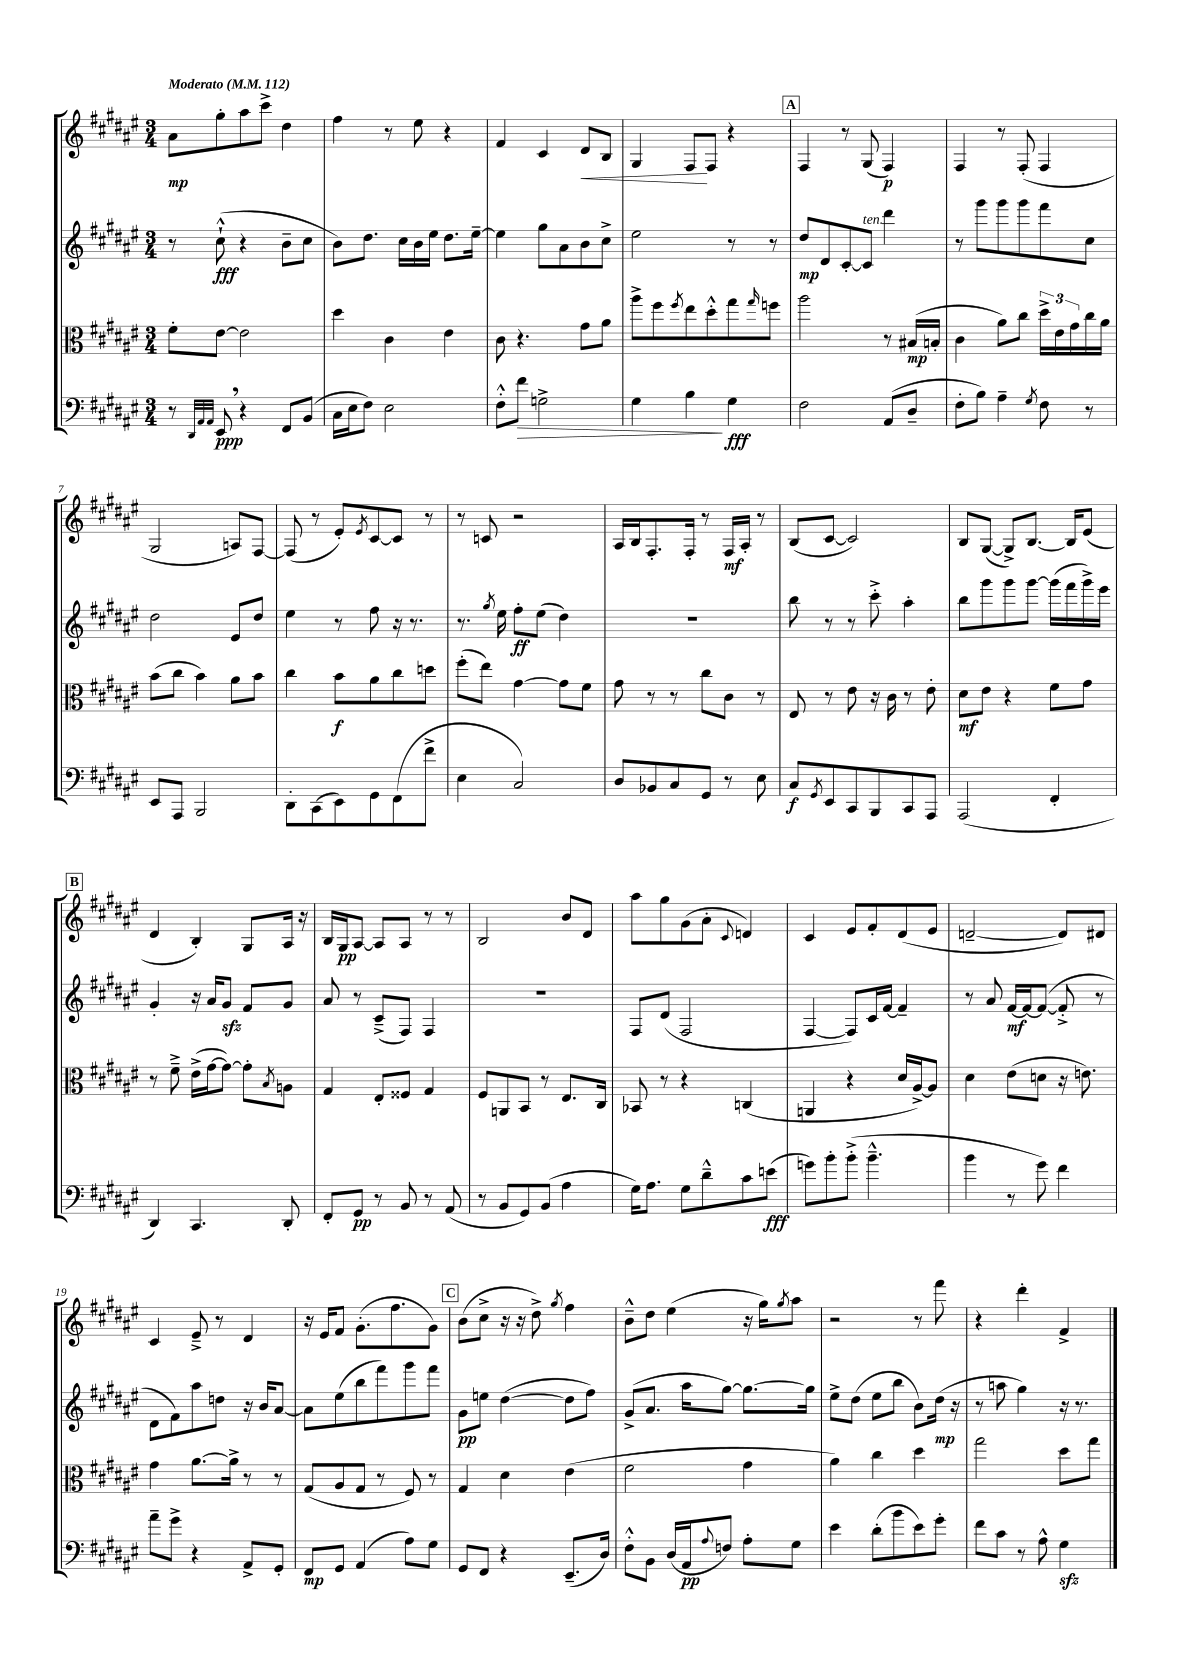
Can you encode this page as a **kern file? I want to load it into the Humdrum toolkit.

**kern	**kern	**kern	**kern
*staff4	*staff3	*staff2	*staff1
*clefF4	*clefC3	*clefG2	*clefG2
*k[f#c#g#d#a#e#]	*k[f#c#g#d#a#e#]	*k[f#c#g#d#a#e#]	*k[f#c#g#d#a#e#]
*M3/4	*M3/4	*M3/4	*M3/4
*MM112	*MM112	*MM112	*MM112
8r	8f#'\L	8r	8a#\L
32qqDD#/LLL	.	.	.
32qqAA#/	.	.	.
32qqAA#/JJJ	.	.	.
8EE#/	[8e#\J	(8cc#`^^\	8gg#'\
4r	2e#\]	4r	8aa#\
.	.	.	8ccc#^\J
8FF#/L	.	8b~\L	4dd#\
(8BB/J	.	8cc#\J	.
=	=	=	=
16C#\LL	4dd#\	8b\L)	4ff#\
16E#\J	.	.	.
8F#\J)	.	8.dd#\J	.
2E#\	4c#\	.	8r
.	.	16cc#\LL	.
.	.	16b\	8ee#\
.	.	16ee#\JJ	.
.	4e#\	8.dd#\L	4r
.	.	[16ee#~\Jk	.
=	=	=	=
8F#'^^\L	8c#\	4ee#\]	4f#/
8f#\J	4.r	.	.
2G^\	.	8gg#\L	4c#/
.	.	8a#\	.
.	8g#\L	8b\	8d#/L
.	8a#\J	8cc#^\J	8B/J
=	=	=	=
4G#\	8aa#^\L	2ee#\	4G#/
.	8ff#\	.	.
.	8qff#/	.	.
4B\	8ee#\	.	8F#/L
.	8dd#'^^\	.	8F#/J
4G#\	8gg#\	8r	4r
.	16qqgg#/	.	.
.	8ff\J	8r	.
=	=	=	=
2F#\	2aa#\	8dd#/L	4F#/
.	.	8d#/	.
.	.	[8c#'/	8r
.	.	8c#/]J	(8G#/
(8AA#/L	8r	4ddd#\	4F#/)
8D#~/J	(16B#/LL	.	.
.	16B'/JJ	.	.
=	=	=	=
8F#'\L	4c#\	8r	4F#/
8B\J)	.	8ggg#\L	.
4A#~\	8a#\L)	8ggg#\	8r
.	8cc#\J	8ggg#\	(8F#'/
8qG#/	.	.	.
8F#\	24dd#^\LL	8fff#\	4F#/
.	24e#\	.	.
.	24g#\	.	.
8r	16cc#\	8cc#\J	.
.	16a#\JJ	.	.
=	=	=	=
8EE#/L	(8b\L	2dd#\	2G#/
8AAA#/J	8cc#\J	.	.
2BBB/	4b\)	.	.
.	8a#\L	8e#/L	8A/L)
.	8b\J	8dd#/J	[8F#/J
=	=	=	=
8DD#'\L	4cc#\	4ee#\	(8F#/]
(8CC#\	.	.	8r
8EE#\)	8b\L	8r	8e#'/L)
.	.	.	8qe#/
8GG#\	8a#\	8ff#\	[8c#/
(8FF#\	8cc#\	16r	8c#/]J
.	.	8.r	.
8f#^\J	8dd\J	.	8r
=	=	=	=
4E#\	(8ff#'\L	8.r	8r
.	8ee#\J)	.	8c/
.	.	8qgg#/	.
.	.	16ee#\	.
2C#/)	[4g#\	8ff#'\L	2r
.	.	(8ee#\J	.
.	8g#\]L	4dd#\)	.
.	8f#\J	.	.
=	=	=	=
8D#/L	8g#\	2.r	16A#/LL
.	.	.	16B/J
8BB-/	8r	.	8.F#'/
8C#/	8r	.	.
.	.	.	16F#'/Jk
8GG#/J	8cc#\L	.	8r
8r	8c#\J	.	16F#/LL
.	.	.	16A#'/JJ
8E#\	8r	.	8r
=	=	=	=
8C#/L	8E#/	8bb\	(8B/L
8qGG#/	.	.	.
8EE#/	8r	8r	[8c#/J
8CC#/	8e#\	8r	2c#/])
8BBB/	16r	8ccc#'^\	.
.	16c#\	.	.
8CC#/	8r	4aa#'\	.
8AAA#/J	8e#'\	.	.
=	=	=	=
(2AAA#/	8d#\L	8bb\L	8B/L
.	8e#\J	8ggg#\	([8G#/J
.	4r	8ggg#\	8G#^/]L)
.	.	[8ggg#\J	[8.B/J
4FF#'/	8f#\L	(16ggg#\]LL	.
.	.	16fff#\	16B/]LK
.	8g#\J	16ggg#^\)	(8e#/J
.	.	16eee#\JJ	.
=	=	=	=
4DD#/)	8r	4g#'/	4d#/
.	8f#~^\	.	.
4.CC#/	(16e#^\LL	16r	4B'/)
.	[16g#\J	16a#/LK	.
.	8g#\_J)	8g#/J	.
.	8g#'\]L	8f#/L	8G#/L
.	8qB/	.	.
8DD#'/	8A\J	8g#/J	16A#/Jk
.	.	.	16r
=	=	=	=
8FF#'/L	4G#/	8a#/	16B/LL
.	.	.	16G#/J
8GG#/J	.	8r	[8A#/J
8r	8E#'/L	(8c#~^/L	8A#/]L
8BB/	8F##/J	8F#/J)	8A#/J
8r	4G#/	4F#/	8r
(8AA#/	.	.	8r
=	=	=	=
8r	8F#/L	2.r	2B/
8BB/L	8AA/	.	.
8GG#/)	8BB/J	.	.
(8BB/J	8r	.	.
4A#\	8.E#/L	.	8b/L
.	.	.	8d#/J
.	16C#/Jk	.	.
=	=	=	=
16G#\LK)	8BB-/	8F#/L	8aa#\L
8.A#\J	.	.	.
.	8r	(8d#/J	8gg#\
8G#\L	4r	2F#/	(8g#\
8d#~^^\	.	.	8a#'\J
.	.	.	8qqc#/
8c#\	(4C/	.	4d/)
(8e\J	.	.	.
=	=	=	=
8g\L)	4AA/	[4F#/	4c#/
8b'\	.	.	.
(8b'^\J	4r	8F#/]L)	8e#/L
4.b~^^\	.	16c#/L	8f#'/
.	.	[16f#/JJ	.
.	16d#/LL	4f#~/]	(8d#/
.	[16A#^/J)	.	.
.	8A#/]J	.	8e#/J
=	=	=	=
4b\	4d#\	8r	[2d~/
.	.	8a#/	.
8r	(8e#\L	[16f#/LL	.
.	.	16f#/_J	.
8g#\)	8d\J	(8f#/_J	.
4f#\	16r	8f#'^/]	8d/]L)
.	8.e\)	.	.
.	.	8r	8d#/J
=	=	=	=
8a#~\L	4g#\	8d#\L	4c#/
8g#^\J	.	8f#\)	.
4r	[8.a#\L	8aa#\	8e#~^/
.	.	8dd\J	8r
.	16a#^\]Jk	.	.
8AA#^/L	8r	16r	4d#/
.	.	16b/LK	.
8GG#'/J	8r	[8a#/J	.
=	=	=	=
8FF#/L	(8G#/L	8a#\]L	16r
.	.	.	16e#/LK
8GG#/J	8A#/	(8ee#\	8f#/J
(4AA#/	8G#/J	8bb\	(8.g#'\L
.	8r	8fff#\)	.
.	.	.	8.ff#\
8A#\L)	8F#/)	8ggg#\	.
8G#\J	8r	8fff#\J	8g#\J)
=	=	=	=
8GG#/L	4G#/	8g#\L	(8b\L
8FF#/J	.	8ee\J	8cc#^\J
4r	4d#\	([4dd#\	16r
.	.	.	16r
.	.	.	8dd#^\)
.	.	.	8qgg#/
(8.EE#~/L	(4e#\	8dd#\]L	4ff#\
.	.	8ff#\J)	.
16D#/Jk)	.	.	.
=	=	=	=
8F#'^^\L	2f#\	(8g#^/L	8b~^^\L
8BB\J	.	8.a#/J	8dd#\J
(16D#/LL	.	.	(4ee#\
16AA#/J	.	16aa#\LK	.
8qqA#/	.	.	.
8F/J)	.	[8gg#\J)	.
8A#'\L	4g#\	8.gg#\_L	16r
.	.	.	16gg#\LK)
.	.	.	8qgg#/
8G#\J	.	.	8aa#\J
.	.	16gg#\]Jk	.
=	=	=	=
4e#\	4a#\)	8ee#^\L	2r
.	.	(8dd#\J	.
(8d#'\L	4cc#\	8ee#\L	.
8b\	.	8bb\J	.
8e#\)	4dd#\	8b\L)	8r
8g#'\J	.	(16dd#\Jk	8fff#\
.	.	16r	.
=	=	=	=
8f#\L	2gg#\	8r	4r
8c#\J	.	8aa\	.
8r	.	4gg#\)	4ddd#'\
8A#^^\	.	.	.
4G#\	8dd#\L	16r	4f#^/
.	.	8.r	.
.	8gg#\J	.	.
==	==	==	==
*-	*-	*-	*-
